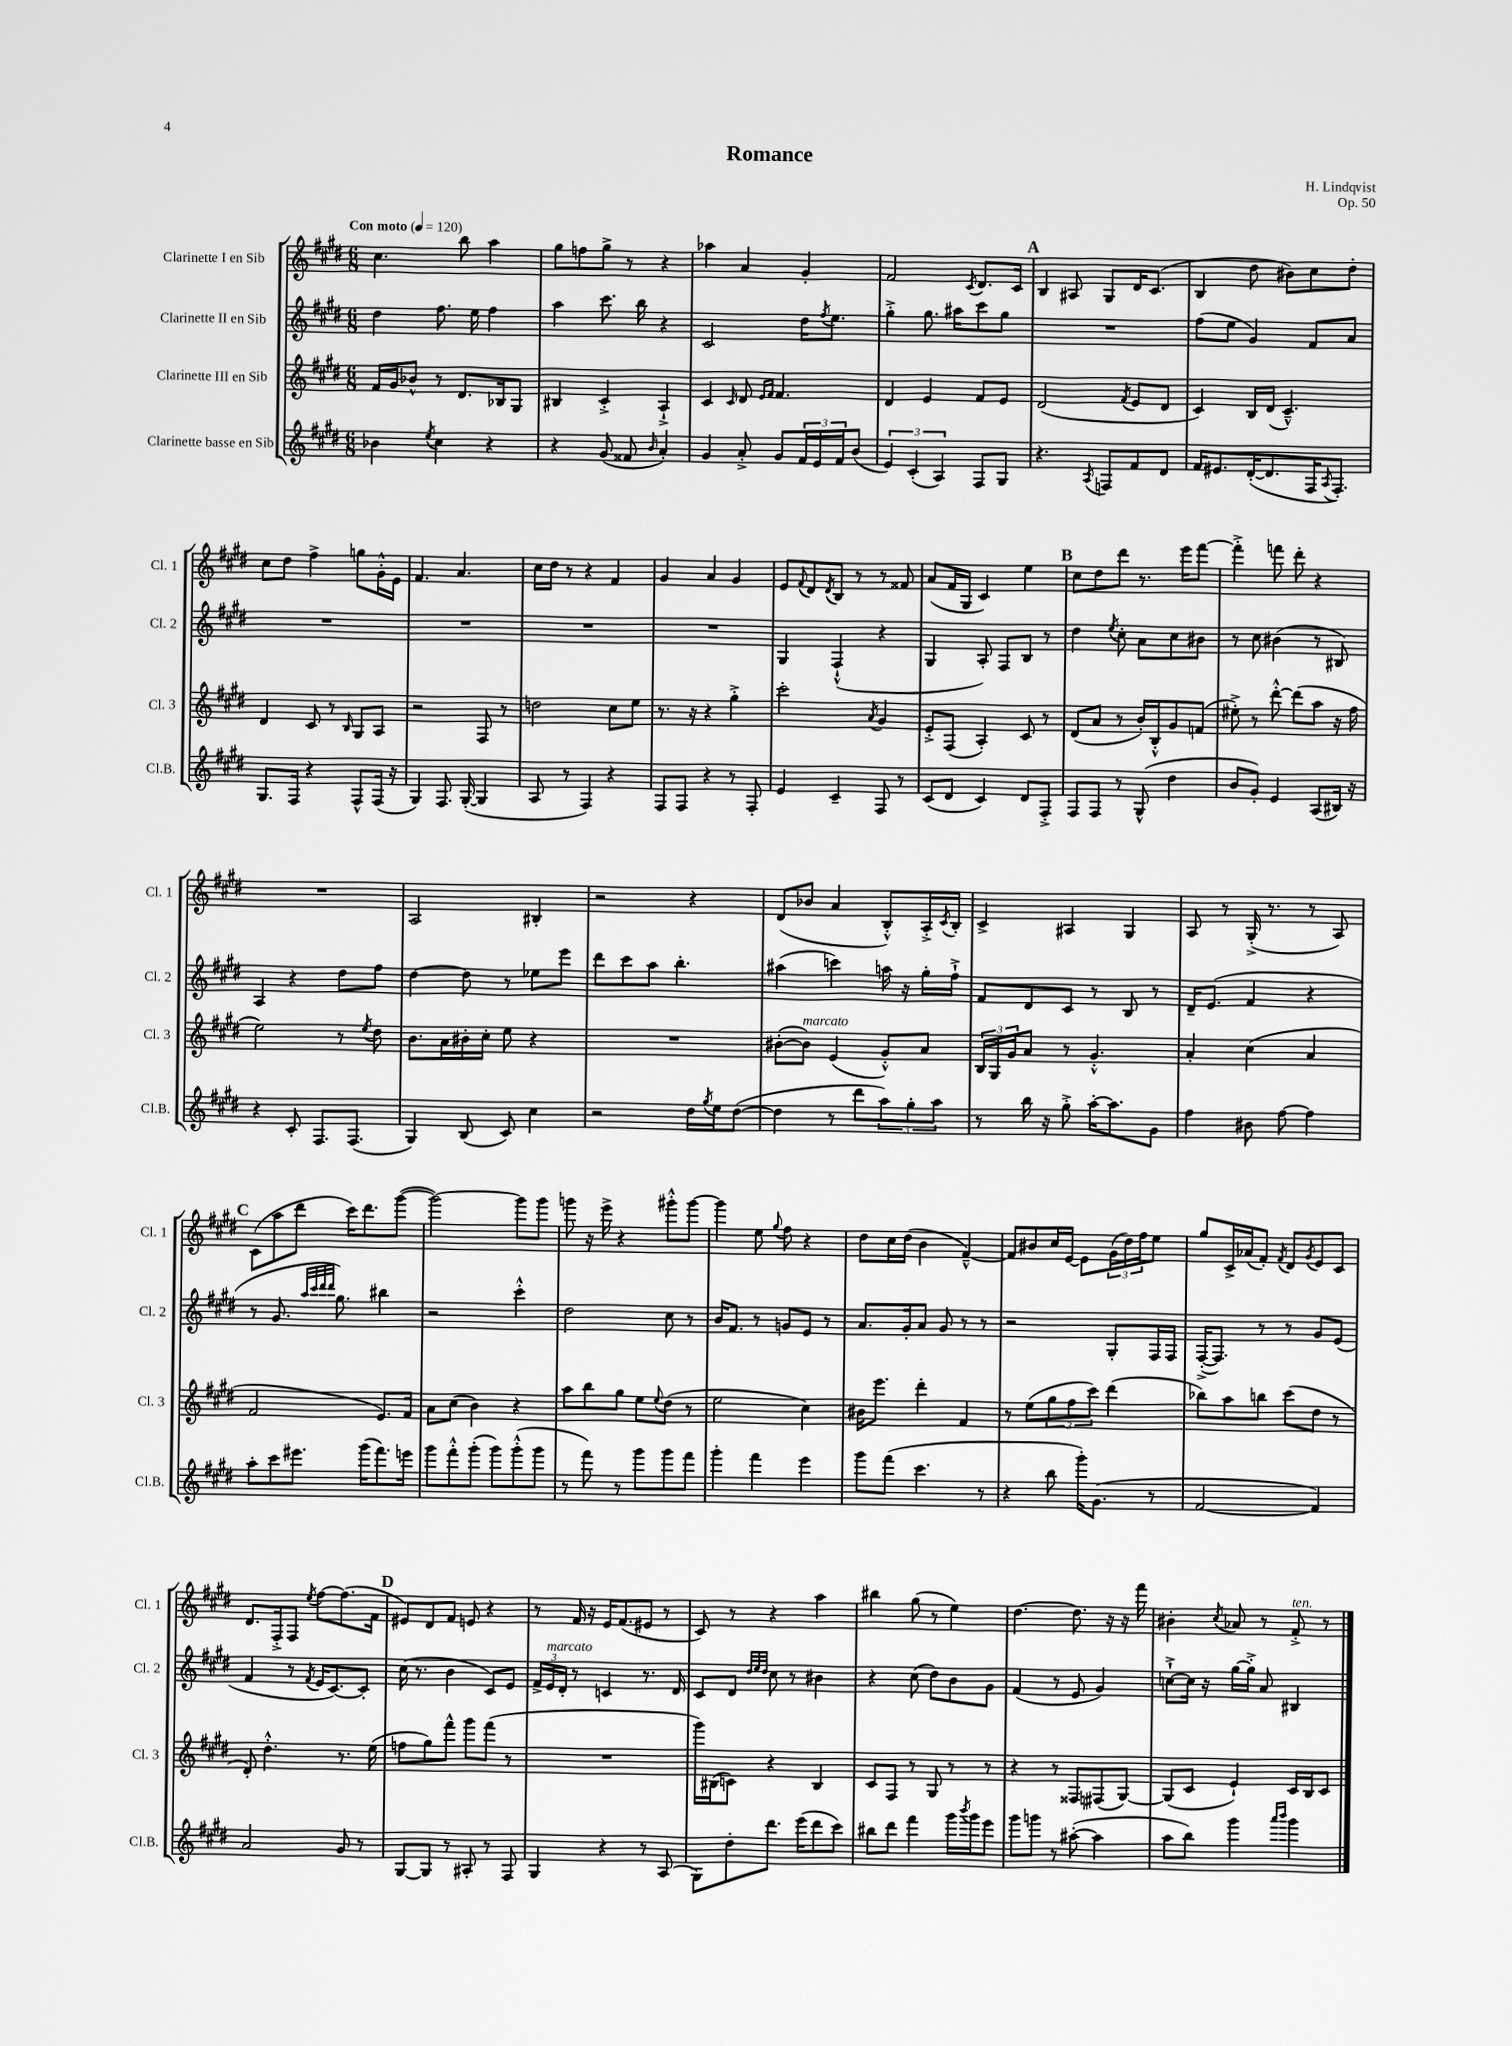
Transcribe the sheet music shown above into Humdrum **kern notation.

**kern	**kern	**kern	**kern
*part4	*part3	*part2	*part1
*staff4	*staff3	*staff2	*staff1
*I"Clarinette basse en Sib	*I"Clarinette III en Sib	*I"Clarinette II en Sib	*I"Clarinette I en Sib
*I'Cl.B.	*I'Cl. 3	*I'Cl. 2	*I'Cl. 1
*clefG2	*clefG2	*clefG2	*clefG2
*k[f#c#g#d#]	*k[f#c#g#d#]	*k[f#c#g#d#]	*k[f#c#g#d#]
*M6/8	*M6/8	*M6/8	*M6/8
*MM120	*MM120	*MM120	*MM120
=1	=1	=1	=1
!	!	!	!LO:TX:a:B:t=Con moto
4b-X\	16f#/LL	4dd#\	4.cc#\
.	16g#/J	.	.
.	8b-X^^/J	.	.
8qee/	.	.	.
4cc#\	8r	8.ff#\	.
.	8.d#/L	.	8bb\
.	.	16ee\	.
4r	.	4ff#\	4aa\
.	16B-X/k	.	.
.	8G#/J	.	.
=2	=2	=2	=2
4r	4B#X/	4aa\	8gg#\L
.	.	.	8ffn\
(8g#/	4c#'^/	8.ccc#\	8gg#^\J
8f##X/	.	.	8r
.	.	16bb\	.
16qqb/	.	.	.
4a'/)	4A`^/	4r	4r
=3	=3	=3	=3
4g#/	4c#/	2c#/	4aa-X\
.	16qqc#/	.	.
8a'^/	8d#/	.	4a/
.	16qqe/LL	.	.
.	16qqf#/JJ	.	.
8g#/L	4.f#/	.	.
24f#/L	.	16dd#\KL	4g#'/
24e/	.	.	.
.	.	8qff#/	.
.	.	8.ee\J	.
24f#/J	.	.	.
(8b/J	.	.	.
=4	=4	=4	=4
6e/)	4d#/	4gg#'^\	2f#/
(6c#'/	.	.	.
.	4e/	8.gg#\	.
6A/)	.	.	.
.	.	16aa#X\KL	.
.	.	.	8qc#/
8F#/L	8f#/L	8ccc#\	8.d#/L
8G#/J	8e/J	8gg#\J	.
.	.	.	16c#/Jk
!!LO:REH:place=s1:t=A
=5	=5	=5	=5
4.r	(2d#/	2.r	4B/
.	.	.	8A#X/
8qA/	.	.	.
8Fn/L	.	.	8G#/L
.	8qf#/	.	.
8f#/	8e/L	.	16d#/K
.	.	.	(8.c#/J
8d#/J	8d#/J	.	.
=6	=6	=6	=6
16f#/KL	4c#/)	(8ff#\L	4B/
8.e#X/	.	.	.
.	.	8ee\J	.
([16d#'/K	16B/LL	4g#/)	8dd#\
8.d#/]	(16d#/JJ	.	.
.	4.c#~^^/)	.	8b#X\L)
16F#/K	.	8f#/L	8cc#\
8qA/	.	.	.
8.F#'/J)	.	.	.
.	.	8a/J	8dd#'\J
!!LO:LB:g=z
=7	=7	=7	=7
8.G#/L	4d#/	2.r	8cc#\L
.	.	.	8dd#\J
16F#/Jk	.	.	.
4r	8c#/	.	4ff#^\
.	8r	.	.
.	16qqB/	.	.
8F#^^/L	8G#/L	.	8ggn\L
(16F#/Jk	8A/J	.	16g#'^^\L
16r	.	.	16e\JJ
=8	=8	=8	=8
4G#/)	2r	2.r	4.f#/
8.F#/	.	.	.
.	.	.	4.a/
([16G#'/	.	.	.
4G#/]	8F#/	.	.
.	8r	.	.
=9	=9	=9	=9
8A/	2ddn\	2.r	16cc#\LL
.	.	.	16dd#\JJ
8r	.	.	8r
4F#/)	.	.	4r
4r	8cc#\L	.	4f#/
.	8ee\J	.	.
=10	=10	=10	=10
8F#/L	8.r	2.r	4g#/
8F#/J	.	.	.
.	16r	.	.
4r	4r	.	4a/
8r	4gg#'^\	.	4g#/
8F#'/	.	.	.
=11	=11	=11	=11
4e/	2ccc#'\	4G#/	8e/L
.	.	.	8qqf#/
.	.	.	8d#/
.	.	.	8qd#/
4c#~/	.	(4F#`^^/	8B/J
.	.	.	8r
.	8qa/	.	.
8F#/	4g#/	4r	8r
8r	.	.	8f##X/
=12	=12	=12	=12
(8c#/L	8e'^/L	4G#/	(8a/L
8d#/J	(8F#/J	.	16f#/L
.	.	.	16G#/JJ
4c#/)	4A'/)	8A'/)	4c#/)
.	.	8F#/L	.
8d#/L	8c#/	8B/J	4ee\
8F#'^/J	8r	8r	.
!!LO:REH:place=s1:t=B
=13	=13	=13	=13
8F#/L	(8d#/L	4dd#\	8cc#\L
8F#/J	8a/J	.	8dd#\
.	.	8qee/	.
8r	8r	8cc#'\	8ddd#\J
(8G#^^/	16b'/LL)	8a\L	8.r
.	16B'^^/J	.	.
4dd#\	8g#/	8cc#\	.
.	.	.	16eee\KL
.	(8fn/J	8b#X\J	[8fff#\J
=14	=14	=14	=14
8b/L	8ee#X'^\)	8r	4fff#'^\]
8g#'/J)	8r	8cc#\	.
4e/	[8ddd#'^^\	(4b#X\	8fffn\
.	(8ddd#\L]	.	8ddd#'\
(8A/L	8aa\J	8r	4r
16B#X/Jk)	16r	8B#X/)	.
16r	16ff#\	.	.
!!LO:LB:g=z
=15	=15	=15	=15
4r	2ee\)	4A/	2.r
8c#'/	.	4r	.
8.F#/L	.	.	.
.	8r	8dd#\L	.
(8.F#/J	.	.	.
.	8qee/	.	.
.	8dd#\	8ff#\J	.
=16	=16	=16	=16
4G#/)	8.b\L	[4dd#\	2A/
.	16a\L	.	.
(8B/	16b#X'\	8dd#\]	.
.	16cc#'\JJ	.	.
8c#/)	8ee\	8r	.
4cc#\	4r	8ee-X\L	4B#X'/
.	.	8eee\J	.
=17	=17	=17	=17
2r	2.r	8ddd#\L	2r
.	.	8ccc#\	.
.	.	8aa\J	.
.	.	4.bb'\	.
16dd#\LL	.	.	4r
8qgg#/	.	.	.
16ee\J	.	.	.
([8dd#\J	.	.	.
=18	=18	=18	=18
4dd#\]	([8b#X'\L	(4aa#X\	(8d#/L
!	!LO:TX:a:i:t=marcato	!	!
.	8b#\J])	.	8b-X/J
8r	(4e/	4cccn\)	4a/
8ddd#\L	.	.	.
12aa\)	8g#'^^/L)	16aan\	8B'^^/L)
.	.	16r	.
12gg#'\	.	.	.
.	8a/J	16gg#'\LL	16A'^/L
12aa\J	.	.	.
.	.	.	8qc#/
.	.	16ff#`^\JJ	16B'/JJ
=19	=19	=19	=19
8r	24B/LL	8f#/L	4c#^/
.	24G#/	.	.
.	24g#/J	.	.
16bb\	8a/J	8d#/	.
16r	.	.	.
8gg#'^\	8r	8c#/J	4A#X/
[16aa'\KL	4.g#'^^/	8r	.
8.aa\]	.	.	.
.	.	8B/	4G#/
8g#\J	.	8r	.
=20	=20	=20	=20
4ff#\	4a'/	16d#~/KL	8A/
.	.	(8.e/J	.
.	.	.	8r
8b#X\	(4cc#\	4f#/	(16G#'^/
.	.	.	8.r
[8ff#\	.	.	.
4ff#\]	4a/	4r	8r
.	.	.	8A/)
!!LO:LB:g=z
!!LO:REH:place=s1:t=C
=21	=21	=21	=21
8aa'\L	2f#/	8r	(8c#\L
8ccc#\	.	8.g#/	8aa\
8.eee#X\J	.	.	8ddd#\J
.	.	32qqaa/LLL	.
.	.	32qqccc#/	.
.	.	32qqddd#/	.
.	.	32qqddd#/JJJ	.
.	.	8.gg#\)	.
.	.	.	16ccc#\KL)
(16ggg#\KL	.	.	8.ddd#\
8.fff#\)	8.e/L)	4bb#X\	.
.	.	.	([8ggg#\J
16eeen\Jk	16f#/Jk	.	.
=22	=22	=22	=22
8ggg#\L	8a\L	2r	2ggg#\_)
8fff#'^^\	(8cc#\J	.	.
(8ggg#'\J	4b\)	.	.
8ggg#\L)	.	.	.
(8ggg#'^^\	4r	4ccc#'^^\	8ggg#\L]
8ggg#\J	.	.	8ggg#\J
=23	=23	=23	=23
8r	8aa\L	2dd#\	8gggn\
8fff#\)	8bb\	.	16r
.	.	.	16eee^\
8r	8gg#\J	.	4r
8ggg#\L	8ee\L	.	.
.	8qqee/	.	.
8ggg#\	(8dd#\J	8cc#\	8ggg#X'^^\L
8fff#\J	8r	8r	[8ggg#\J
=24	=24	=24	=24
4ggg#'\	2ee\	16b/KL	4ggg#\]
.	.	8.f#/J	.
4fff#\	.	8r	8ee\
.	.	.	8qqgg#/
.	.	8gn/L	8ff#\
4eee\	4cc#\)	8e/J	4r
.	.	8r	.
=25	=25	=25	=25
8ggg#\L	16b#X\KL	8.a/L	8dd#\L
.	8.eee\J	.	.
(8fff#\J	.	.	16cc#\L
.	.	16g#'/k	(16dd#\JJ
4.ccc#\	4ddd#'\	8a/J	4b\
.	.	8g#/	.
.	4f#/	8r	[4f#~^^/)
8r	.	8r	.
=26	=26	=26	=26
4r	8r	2r	8f#/L]
.	(8ee\L	.	8b#X/
8bb\	12gg#\	.	16cc#/L
.	.	.	[16e/JJ
.	12ff#\	.	.
16ggg#'\KL)	.	.	8e\L]
.	12ccc#\J)	.	.
(8.g#\J	.	.	.
.	(4ddd#\	8G#'/L	(24g#\L
.	.	.	24dd#\)
.	.	.	24ff#\J
8r	.	16F#/L	8ee\J
.	.	16F#/JJ	.
=27	=27	=27	=27
[2f#/	8bb-X\L)	([16F#'^/KL	8gg#/L
.	.	8.F#/J])	.
.	8aa\	.	16c#^/L
.	.	.	(16a-X/J
.	8bbn\J	8r	8f#'/J)
.	.	.	8qf#/
.	(8ccc#\L	8r	8d#/L
.	.	.	8qg#/
4f#/])	8dd#\J	8g#/L	8e/
.	8r	(8e/J	8c#/J
!!LO:LB:g=z
=28	=28	=28	=28
2a/	8d#'/)	4f#/	8.d#/L
.	4.dd#'^^\	.	.
.	.	.	16F#'^/k
.	.	8r	8F#/J
.	.	8qf#/	8qee/
.	.	16e/KL	[8ff#\L
.	.	[8.c#/)	.
8g#/	8.r	.	(8.ff#\]
8r	.	8c#'/J]	.
.	(16ee\	.	16f#\Jk
!!LO:REH:place=s1:t=D
=29	=29	=29	=29
[8G#/L	8ffn\L	(16cc#\	8e#X/L)
.	.	8.r	.
8G#/J]	8gg#\)	.	8d#/
8r	8fff#^^\J	4b\	8f#/J
8A#X'/	8ggg#\L	.	8en/
8r	(8fff#\J	8c#/L)	4r
8F#/	8r	8e/J	.
=30	=30	=30	=30
4G#/	2.r	24f#^/LL	8r
!	!	!LO:TX:a:i:t=marcato	!
.	.	24e/	.
.	.	24d#'/JJ	.
.	.	8r	16f#/
.	.	.	16r
4r	.	4cn/	16e/KL
.	.	.	(8.f#/
8r	.	8.r	8e#X/J
(8A/	.	.	8r
.	.	16d#/	.
=31	=31	=31	=31
8G#\L)	16ggg#\LL)	8c#/L	8c#/)
.	(16B#X\J	.	.
8dd#'\	8cn\J)	8d#/J	8r
.	.	32qqdd#/LLL	.
.	.	32qqee/	.
.	.	32qqdd#/JJJ	.
8.ddd#\J	4r	8cc#\	4r
.	.	8r	.
(16eee\KL	.	.	.
8ddd#\	4B#/	4b#X\	4aa\
8ccc#\J)	.	.	.
=32	=32	=32	=32
8bb#X\L	8c#/L	4r	4bb#X\
8ddd#\J	8F#/J	.	.
4fff#\	8r	(8cc#\	(8gg#\
.	8G#/	8dd#\L)	8r
16ggg#\LL	8r	8b\	4ee\)
8qbbb/	.	.	.
16ggg#\J	.	.	.
8eee\J	8r	8g#\J	.
=33	=33	=33	=33
8ggg#\L	4r	(4f#/	[4.dd#\
8gggn\J	.	.	.
8r	8r	8r	.
([8aa#X'\	8F##X/L	8e/	8.dd#\]
4aa#\]	(8F#X/	4g#/)	.
.	.	.	16r
.	[8G#/J)	.	16r
.	.	.	16fff#\
=34	=34	=34	=34
8aa\L	(8G#/L]	[8ccn`^\L	4b#X'\
8bb\J)	8c#/J	16cc\Jk]	.
.	.	16r	.
.	.	.	8qcc#/
4ggg#\	4e`/)	[16gg#\LL	8a-X/
.	.	16gg#'^\JJ]	.
.	.	8a/	8r
16qqaaa/LL	.	.	.
16qqbbb/JJ	.	.	.
!	!	!	!LO:TX:a:i:t=ten.
4ggg#\	16c#/LL	4B#X/	8f#'^/
.	16B/J	.	.
.	8c#/J	.	8r
==	==	==	==
*-	*-	*-	*-
